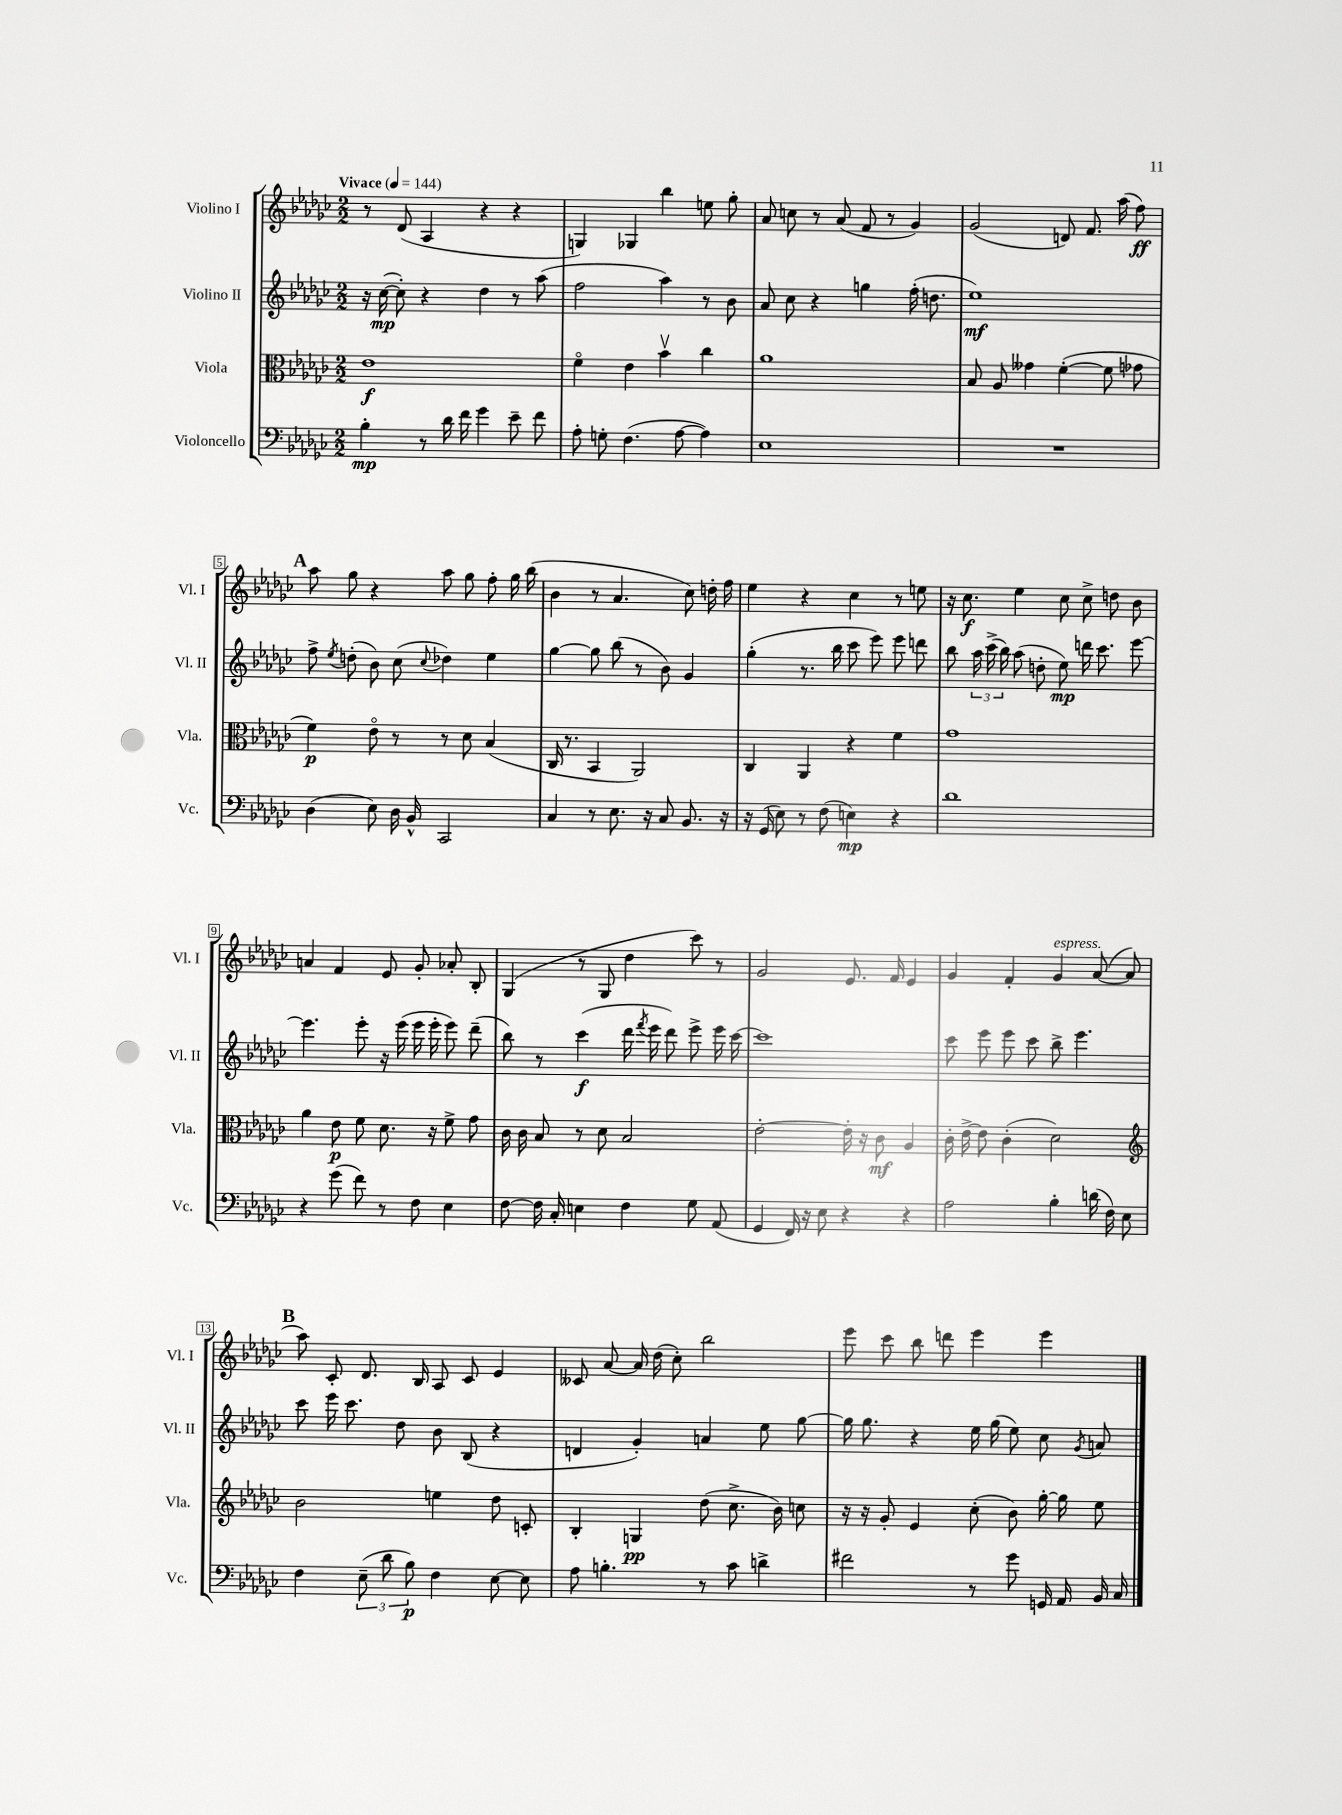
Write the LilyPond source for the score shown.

<<
\new StaffGroup <<
\new Staff = "s0" \with { instrumentName = "Violino I" shortInstrumentName = "Vl. I" } {
    \clef treble \key ges \major \numericTimeSignature \time 2/2 \tempo "Vivace" 4 = 144
    \autoBeamOff r8 des'8( aes4 r4 r4 |
    g4) ges4 bes''4 e''8 ges''8-. |
    aes'8 c''8 r8 aes'8( f'8 r8 ges'4) |
    ges'2( d'8) f'8. aes''16( f''8\ff) |
    \mark \markup { \bold "A" } aes''8 ges''8 r4 aes''8 ges''8 f''8-. ges''16 bes''16( |
    bes'4 r8 aes'4. ces''8) d''16-. f''16 |
    ees''4 r4 ces''4 r8 e''8 |
    r16 ces''8.\f ees''4 ces''8 ces''8-> d''8 bes'8 |
    a'4 f'4 ees'8 ges'8-. aes'8-. bes8-. |
    ges4( r8 ges8 des''4 ces'''8) r8 |
    ges'2 ees'8. f'16 ees'4 |
    ges'4 f'4-. ges'4^\markup { \italic "espress." } aes'8~( aes'8 |
    \mark \markup { \bold "B" } aes''8) ces'8-. des'8. bes16 aes8 ces'8 ees'4 |
    ceses'8 aes'8~ aes'16 des''16( ces''8-.) bes''2 |
    ees'''8 ces'''8 bes''8 d'''8 ees'''4 ees'''4 \bar "|." |
}
\new Staff = "s1" \with { instrumentName = "Violino II" shortInstrumentName = "Vl. II" } {
    \clef treble \key ges \major \numericTimeSignature \time 2/2
    \autoBeamOff r16 ces''16~\mp( ces''8-.) r4 des''4 r8 aes''8( |
    f''2 aes''4) r8 bes'8 |
    aes'8 ces''8 r4 g''4 f''16-.( d''8. |
    ees''1\mf) |
    \mark \markup { \bold "A" } f''8-> \acciaccatura { ees''8 } d''8-.( bes'8) ces''8( \appoggiatura { ces''8 } des''4) ees''4 |
    ges''4~ ges''8 bes''8( r8 bes'8) ges'4 |
    ges''4-.( r8. bes''16 ces'''8 ees'''8) ees'''8 d'''8 |
    bes''8 \tuplet 3/2 { aes''16 ces'''16->( bes''16) } aes''8( d''8-. ees''8\mp) d'''16 ces'''8. ees'''8~ |
    ees'''4. ees'''8-. r16 ees'''16( ees'''16 ees'''16-. ees'''8) des'''8--( |
    bes''8) r8 ces'''4\f( des'''16 \acciaccatura { f'''8 } ees'''16 des'''8) ees'''8-> ees'''16 ces'''16~ |
    ces'''1 |
    ces'''8 ees'''8 ees'''8 ces'''8 bes''8-> ees'''4. |
    \mark \markup { \bold "B" } ces'''8 ees'''16 ces'''8. des''8 bes'8 bes8( r4 |
    d'4 ges'4-.) a'4 ees''8 ges''8~ |
    ges''16 ges''8. r4 ees''16 ges''16( ees''8) ces''8 \acciaccatura { ges'8 } a'8 \bar "|." |
}
\new Staff = "s2" \with { instrumentName = "Viola" shortInstrumentName = "Vla." } {
    \clef alto \key ges \major \numericTimeSignature \time 2/2
    \autoBeamOff ees'1\f |
    f'4\flageolet ees'4 bes'4\upbow ces''4 |
    aes'1 |
    bes8 aes8 geses'4 f'4~-.( f'8 ges'8 |
    \mark \markup { \bold "A" } f'4\p) ees'8\flageolet r8 r8 des'8 bes4( |
    ces16 r8. bes,4 aes,2) |
    ces4 aes,4 r4 f'4 |
    ges'1 |
    aes'4 ees'8\p f'8 des'8. r16 f'8-> ges'8 |
    ces'16 ces'16 bes8 r8 des'8 bes2 |
    ees'2~-. ees'16-. r16 ces'8\mf aes4 |
    ces'16-. ees'16~-> ees'8 ces'4-.( des'2) |
    \mark \markup { \bold "B" } \clef treble bes'2 e''4 des''8 c'8-. |
    bes4-. g4\pp des''8( ces''8.-> bes'16) c''8 |
    r16 r16 ges'8-. ees'4 ces''8-.( bes'8) ges''16~-. ges''16 ees''8 \bar "|." |
}
\new Staff = "s3" \with { instrumentName = "Violoncello" shortInstrumentName = "Vc." } {
    \clef bass \key ges \major \numericTimeSignature \time 2/2
    \autoBeamOff bes4-.\mp r8 des'16 f'16 ges'4 ees'8-- f'8 |
    aes8-. g8-. f4.( aes8~ aes4) |
    ees1 |
    R1 |
    \mark \markup { \bold "A" } des4( ees8) des16 bes,16-^ ces,2 |
    ces4 r8 ees8. r16 ces8 bes,8. r16 |
    r16 ges,16( ees8) r8 f8( e4\mp) r4 |
    des'1 |
    r4 ges'8( f'8) r8 f8 ees4 |
    f8~ f16 ces16-. e4 f4 ges8 aes,8( |
    ges,4 f,16) r16 ees8 r4 r4 |
    aes2 bes4-. d'16( f16) ees8 |
    \mark \markup { \bold "B" } f4 \tuplet 3/2 { ees8--( des'8 bes8\p) } f4 ees8~ ees8 |
    aes8 b4.-. r8 ces'8 d'4-> |
    fis'2 r8 ges'8 g,16 aes,16 bes,16 ces16 \bar "|." |
}
>>
>>
\layout { \context { \Score \override BarNumber.stencil = #(make-stencil-boxer 0.1 0.3 ly:text-interface::print) } }
